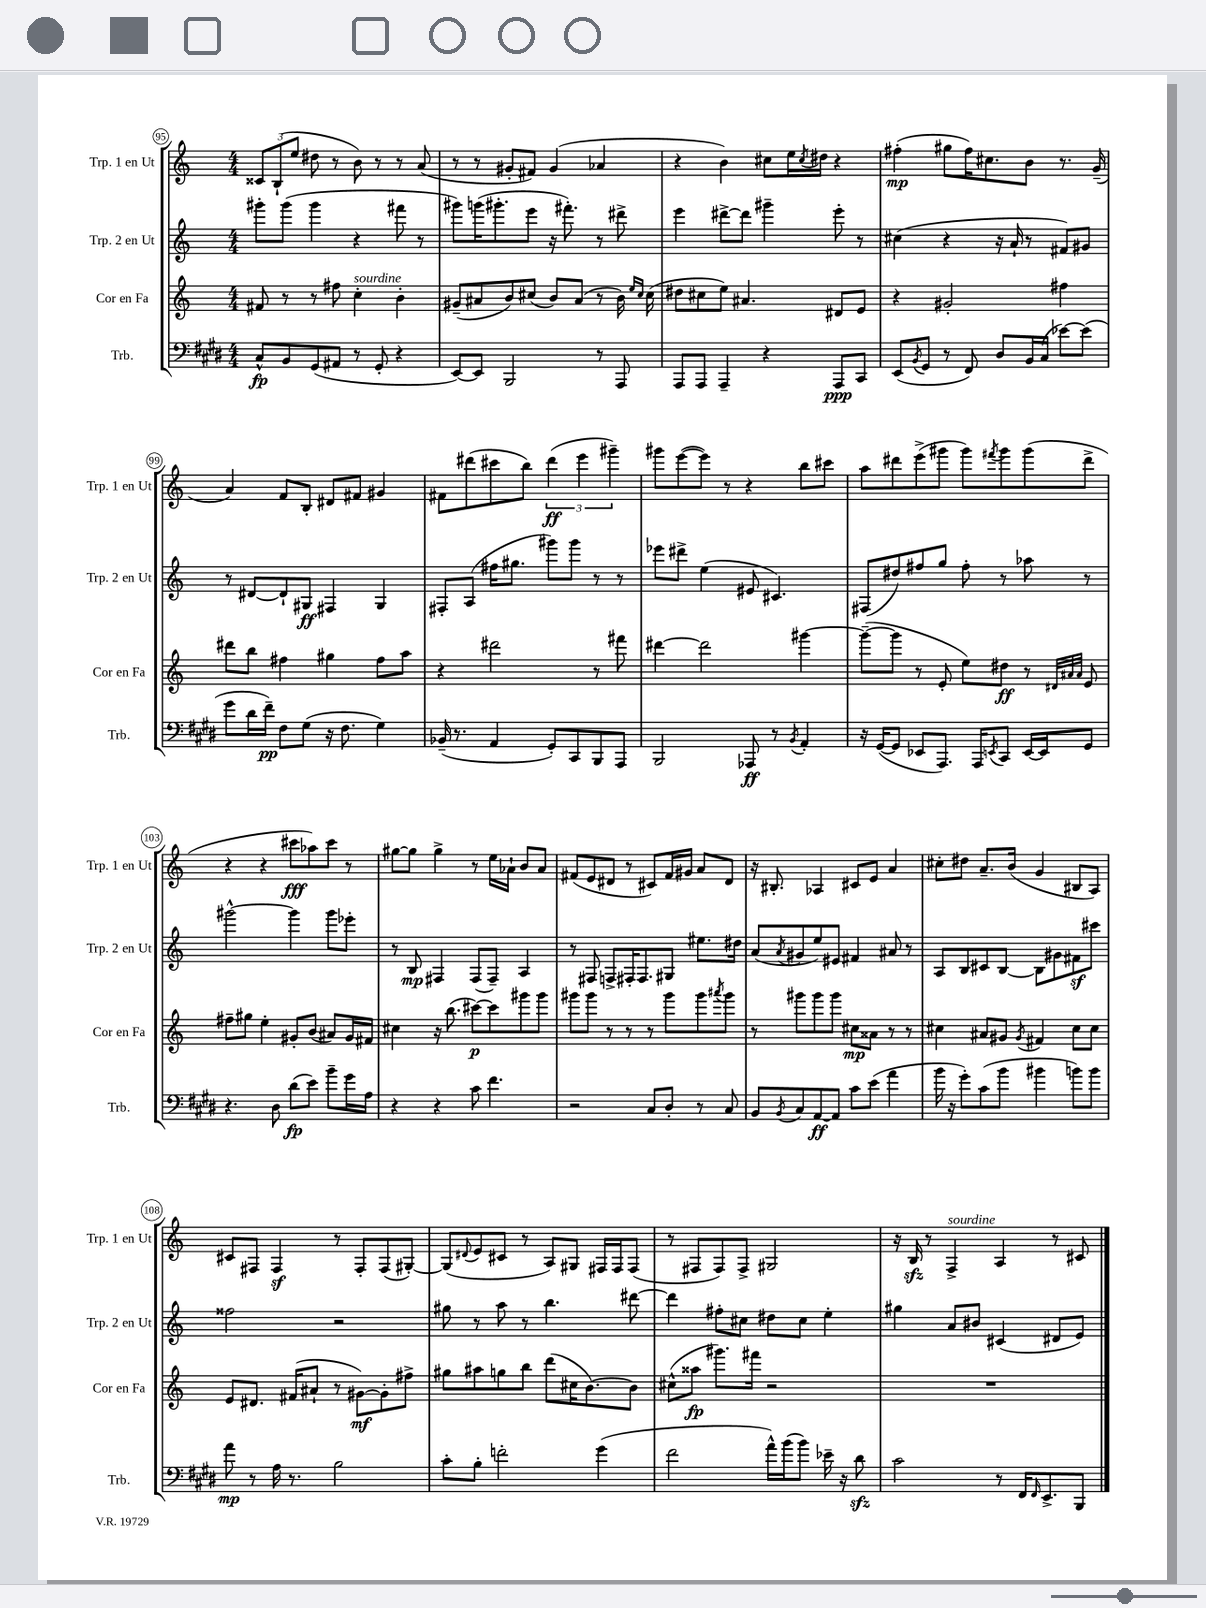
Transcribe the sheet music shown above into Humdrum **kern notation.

**kern	**kern	**kern	**kern
*staff4	*staff3	*staff2	*staff1
*clefF4	*clefG2	*clefG2	*clefG2
*k[f#c#g#d#]	*k[]	*k[]	*k[]
*M4/4	*M4/4	*M4/4	*M4/4
8C#^^/L	8f#/	8ggg#'\L	12c##/L
.	.	.	(12B`/
8BB/	8r	(8ggg#\J	.
.	.	.	12ee/J
(8GG#/	8r	4ggg#\	8dd#\
8AA#/J	8ff#\	.	8r
8r	4cc'\	4r	8b\)
8GG#'/	.	.	8r
4r	4b'\	8fff#\	8r
.	.	8r	(8a/
=	=	=	=
[8EE/L)	(8g#~/L	8ggg#\L)	8r
8EE/]J	8a#/	(16ggg\K	8r
.	.	8.ggg#'\	.
2BBB/	8b/)	.	8g#'/L
.	(8cc#/J	8eee\J	8f#/J)
.	8b/L)	16r	(4g#/
.	.	8.fff#'\)	.
.	(8a#/J	.	.
8r	8r	8r	4a-/
8AAA/	16b\)	8ddd#^\	.
.	16qqee/LL	.	.
.	16qqcc#/JJ	.	.
.	(16cc#\	.	.
=	=	=	=
8AAA/L	8dd#\L	4eee\	4r
8AAA/J	8cc#\	.	.
4AAA~/	8ee\J)	[8ddd#^\L	4b\)
.	4.a#/	8ddd#\]J	.
4r	.	4ggg#~\	8cc#\L
.	.	.	16ee\L
.	.	.	8qcc#/
.	.	.	16dd#\JJ
8AAA/L	8d#/L	8eee'\	4r
8CC#/J	8e/J	8r	.
=	=	=	=
(8EE/L	4r	(4cc#\	(4ff#'\
8qBB/	.	.	.
8GG#/J	.	.	.
8r	2g#'/	4r	8gg#\L
8FF#/)	.	.	16ff#\K)
.	.	.	8.cc#\
8D#/L	.	16r	.
.	.	16a`/	.
16BB/L	.	8r	8b\J
(16C#/JJ	.	.	.
[8e-\L)	4ff#\	8f#/L)	8.r
(8e-\]J	.	8g#/J	.
.	.	.	(16g~/
=	=	=	=
8g#\L	8ddd#\L	8r	4a/)
16d#\L	8bb\J	[8d#/L	.
16f#~\JJ)	.	.	.
8F#\L	4ff#\	8d#`/]	8f/L
(8G#\J	.	8G#/J	8B'/J
16r	4gg#\	4F#/	8d#/L
8.F#\	.	.	.
.	.	.	8f#/J
4G#\)	8ff#\L	4G#/	4g#/
.	8aa\J	.	.
=	=	=	=
(16BB-~/	4r	8F#'/L	8f#\L
8.r	.	.	.
.	.	(8A/J	(8ddd#\
4AA/	2ddd#\	16ff#\LK	8ccc#\
.	.	8.gg#\J	.
.	.	.	8bb\J)
8GG#'/L)	.	8ggg#\L)	(6ddd#\
8CC#/	.	8ggg#\J	.
.	.	.	6eee\
8BBB/	8r	8r	.
.	.	.	6ggg#~\)
8AAA/J	8fff#\	8r	.
=	=	=	=
2BBB/	[4ddd#\	8eee-\L	8ggg#\L
.	.	8ddd#^\J	([8eee\
.	2ddd#\]	(4ee\	8eee\]J)
.	.	.	8r
8AAA-/	.	8e#/	4r
8r	.	4.c#/)	.
8qBB/	.	.	.
4AA'/	[4ggg#\	.	8bb\L
.	.	.	8ccc#\J
=	=	=	=
16r	(8ggg#~\_L	(8F#/L	8aa\L
([16GG#/LK	.	.	.
8GG#/]J	8ggg#\]J	8dd#/)	8ddd#\
8EE-/L	8r	8ff#/	(8eee^\
8.AAA/J)	8e'/	8gg/J	8ggg#\J
.	8ee\L)	8ff#'\	8ggg#\L)
16AAA/LK	.	.	.
8qEE/	.	.	8qfff#/
8CC#/J	8dd#\J	8r	8ggg#\
[16EE/LL	8r	8aa-\	(8ggg#\
16EE/]J	.	.	.
.	32qqd#/LLL	.	.
.	32qqa#/	.	.
.	32qqa#/JJJ	.	.
8GG#/J	8e/	8r	8ddd#^\J
=	=	=	=
4.r	8ff#~\L	[2ggg#^^\	4r
.	8gg#\J	.	.
.	4ee'\	.	4r
8D#\	.	.	.
(8d#\L	8g#'/L	4ggg#\]	8ccc#\L
8e\J)	(8b/J	.	8aa-\)
8b~\L	8a#/L)	8ggg#\L	8ccc#\J
16g#\L	16g#/L	8eee-'\J	8r
16A\JJ	16f#/JJ	.	.
=	=	=	=
4r	4cc#\	8r	[8gg#\L
.	.	8B/	8gg#\]J
4r	16r	4F#/	4gg#^\
.	(8.bb\	.	.
8c#\	[8ccc#\L)	(8F#/L	8r
4.f#\	8ccc#\]	8F#~/J)	16ee\LL
.	.	.	16a-`\JJ
.	8ggg#\	4A/	8b/L
.	8ggg#\J	.	8a-/J
=	=	=	=
2r	8ggg#\L	8r	(8f#/L
.	8ggg#\J	8F#/	8e/
.	8r	8F^/L	8d#/J
.	8r	16F#'/K	8r
.	.	8.F#/	.
8C#/L	8r	.	8c#/L)
8D#'/J	8ggg#\L	8G#/J	16f#/L
.	.	.	16g#/JJ
8r	8ggg#\	8.ee#\L	8a/L
.	8qaaa#/	.	.
8C#/	8ggg#\J	.	8d#/J
.	.	16dd#\Jk	.
=	=	=	=
8BB/L	8r	(8a/L	16r
.	.	.	8.B#'/
8qBB/	.	8qa/	.
8C#/	8ggg#\L	8g#/	.
[8AA/	8ggg#\	8ee/)	4A-/
8AA/]J	8ggg#\J	8e#/J	.
8c#\L	8cc#\L	4f#/	8c#/L
(8e\J	8a##\J	.	8e/J
4a\	8r	8a#/	4a/
.	8r	8r	.
=	=	=	=
16b\	4cc#\	8A/L	8cc#'\L
16r	.	.	.
8g#'\L)	.	8B/	8dd#\J
(8c#\	8a#/L	8c#/	8.a~/L
8b\J	8g#/J	[8B/J	.
.	.	.	(16b/Jk
.	8qg#/	.	.
4b#\	4f#/	8B\]L	4g/
.	.	8g#\	.
8b\L)	8cc#\L	8f#\	8B#/L
8b\J	8cc#\J	8ccc#\J	8A/J)
=	=	=	=
8a\	8e/L	2ff##\	8c#/L
8r	8.d#/J	.	8F#/J
16A\	.	.	4F#/
8.r	(16f#/LK	.	.
.	8a#`/J	.	.
2B\	8r	2r	8r
.	[8g#\L)	.	8F#'/L
.	8g#'\]	.	(8F#/
.	8ff#^\J	.	[8G#'/J)
=	=	=	=
8c#'\L	8gg#\L	8gg#\	(8G#/]L
.	.	.	8qqd#/
8B'\J	8aa#\	8r	8e/
2f'\	8gg\	8aa\	8c#/J
.	8bb\J	8r	8r
.	(8ddd\L	4.bb\	8A/L)
.	16cc#\K	.	8G#/J
.	[8.b\)	.	.
(4g#\	.	.	16F#/LL
.	.	.	16F#/J
.	8b\]J	[8ddd#\	(8F#/J
=	=	=	=
2f#\	(8cc#^^\L	4ddd#\]	8r
.	8aa##\J	.	8F#/L
.	8.ggg#\L)	8ff#'\L	8F#/)
.	.	8cc#\J	8F#^/J
.	16fff#\Jk	.	.
16a^^\LL)	2r	8dd#\L	2G#/
(16b\J	.	.	.
8b\J)	.	8cc#\J	.
16e-~\	.	4ee'\	.
16r	.	.	.
8d#\	.	.	.
=	=	=	=
2c#\	1r	4gg#\	16r
.	.	.	16B/
.	.	.	8r
.	.	8a/L	4F^/
.	.	8b#/J	.
8r	.	(4c#/	4A/
16FF#/LK	.	.	.
16qqFF#/	.	.	.
8.EE^/	.	.	.
.	.	8d#/L	8r
8BBB/J	.	8e/J)	8c#/
==	==	==	==
*-	*-	*-	*-
